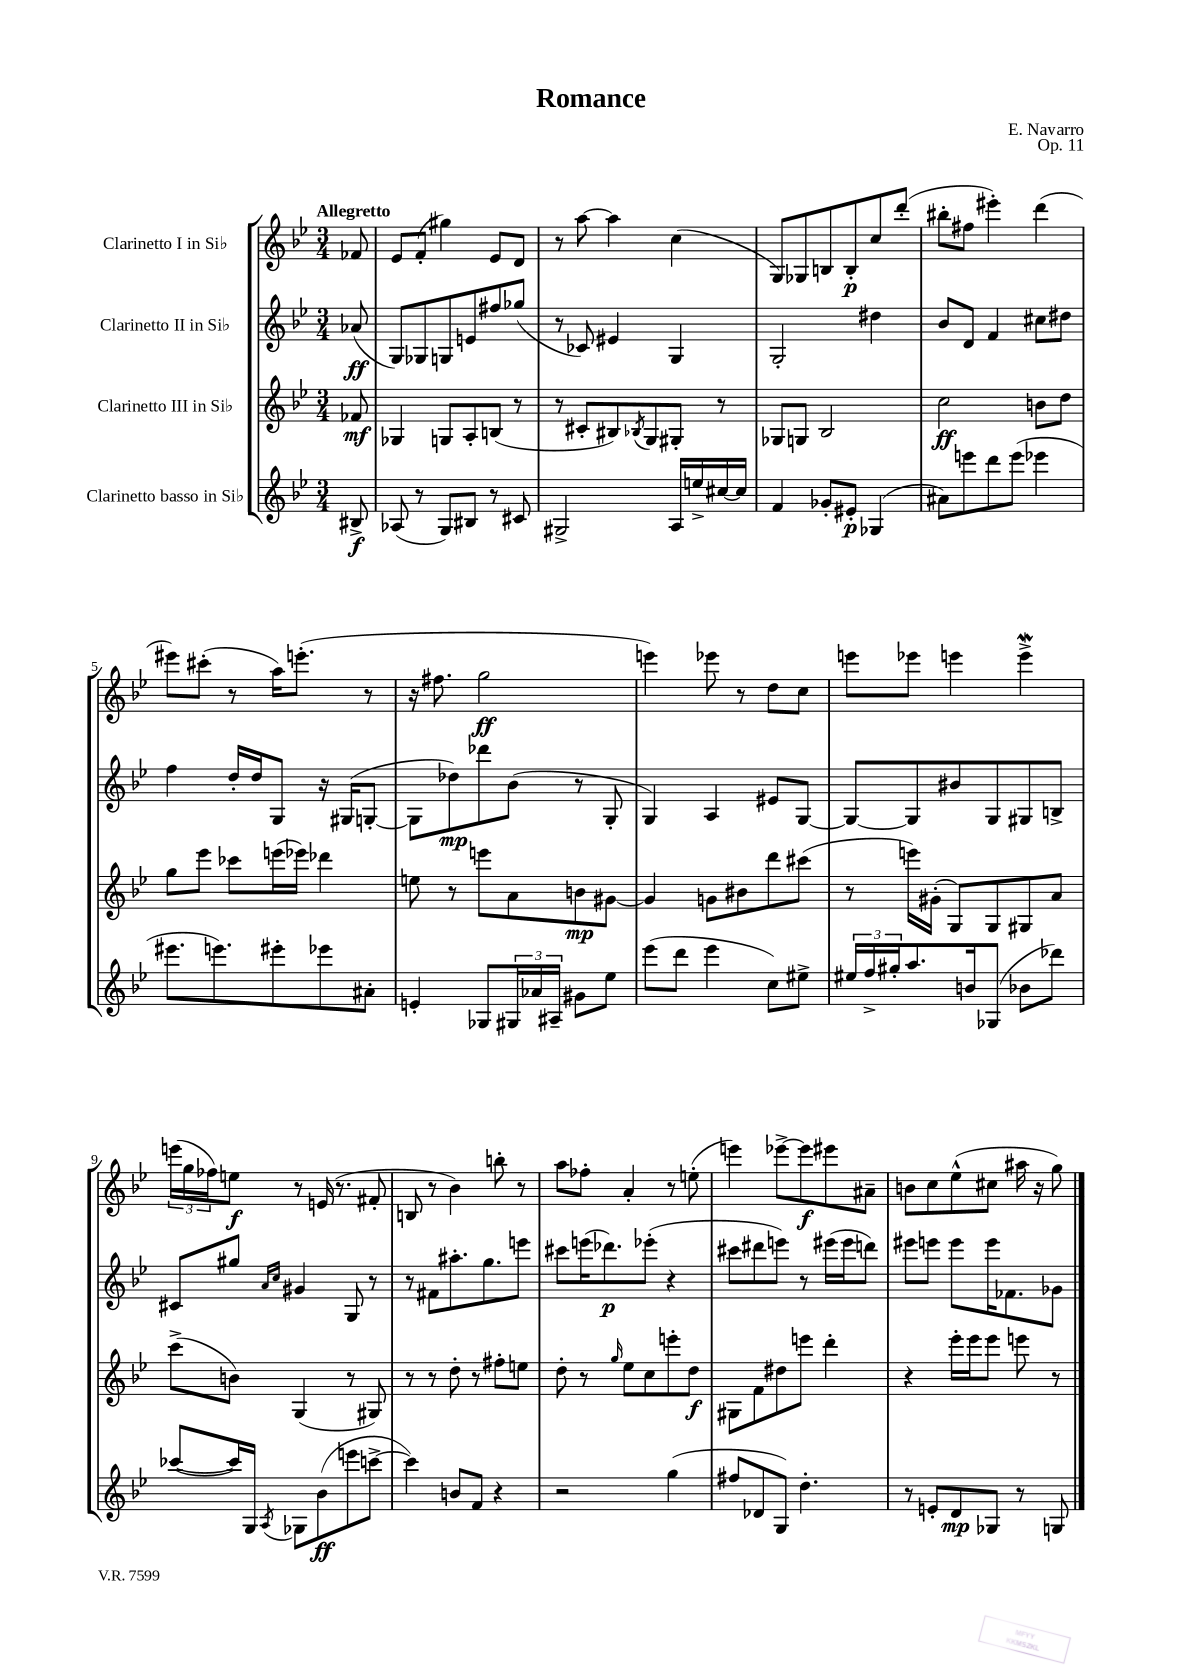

**kern	**dynam	**kern	**dynam	**kern	**dynam	**kern	**dynam
*part4	*part4	*part3	*part3	*part2	*part2	*part1	*part1
*staff4	*staff4	*staff3	*staff3	*staff2	*staff2	*staff1	*staff1
*I"Clarinetto basso in Si♭	*	*I"Clarinetto III in Si♭	*	*I"Clarinetto II in Si♭	*	*I"Clarinetto I in Si♭	*
*clefG2	*	*clefG2	*	*clefG2	*	*clefG2	*
*k[b-e-]	*	*k[b-e-]	*	*k[b-e-]	*	*k[b-e-]	*
*M3/4	*	*M3/4	*	*M3/4	*	*M3/4	*
=	=	=	=	=	=	=	=
!	!	!	!	!	!	!LO:TX:a:B:t=Allegretto	!
8B#X^/	f	8f-X/	mf	(8a-X/	ff	8f-X/	.
=1	=1	=1	=1	=1	=1	=1	=1
(8A-X/	.	4G-X/	.	8G/L)	.	8e-/L	.
8r	.	.	.	8G-X/	.	(8f'/J	.
8G/L)	.	8Gn/L	.	8Gn/	.	4gg#X\)	.
8B#X/J	.	8A'/	.	8en/	.	.	.
8r	.	(8Bn/J	.	8ff#X/	.	8e-/L	.
8c#X/	.	8r	.	(8gg-X/J	.	8d/J	.
=2	=2	=2	=2	=2	=2	=2	=2
2G#X^/	.	8r	.	8r	.	8r	.
.	.	8c#X'/L	.	8c-X/)	.	[8aa\	.
.	.	8B#X/)	.	4e#X/	.	4aa\]	.
.	.	8qB-X/	.	.	.	.	.
.	.	8G/	.	.	.	.	.
16A/LL	.	8G#X'/J	.	4G/	.	(4cc\	.
16een^/	.	.	.	.	.	.	.
[16cc#X/	.	8r	.	.	.	.	.
16cc#/JJ]	.	.	.	.	.	.	.
=3	=3	=3	=3	=3	=3	=3	=3
4f/	.	8G-X/L	.	2G'/	.	8G/L)	.
.	.	8Gn/J	.	.	.	8G-X/	.
8g-X'/L	.	2B-/	.	.	.	8Bn/	.
8e#X'/J	p	.	.	.	.	8B'/	p
(4G-X/	.	.	.	4dd#X\	.	8cc/	.
.	.	.	.	.	.	(8ddd'/J	.
=4	=4	=4	=4	=4	=4	=4	=4
8a#X\L)	.	2cc\	ff	8b-/L	.	8bb#X'\L	.
8eeen\	.	.	.	8d/J	.	8ff#X\J	.
8ddd\	.	.	.	4f/	.	4eee#X'\)	.
(8eee\J	.	.	.	.	.	.	.
4eee-X\	.	8bn\L	.	8cc#X\L	.	(4ddd\	.
.	.	8dd\J	.	8dd#X\J	.	.	.
!!LO:LB:g=z
=5	=5	=5	=5	=5	=5	=5	=5
8.eee#X\L	.	8gg\L	.	4ff\	.	8eee#X\L)	.
.	.	8eee-\J	.	.	.	(8ccc#X'\J	.
8.eeen\)	.	.	.	.	.	.	.
.	.	8ccc-X\L	.	16dd'/LL	.	8r	.
.	.	.	.	16dd/J	.	.	.
8eee#X'\	.	(16eeen\L	.	8G/J	.	16aa\KL)	.
.	.	16eee-X\JJ)	.	.	.	(8.eeen'\J	.
8eee-X\	.	4ddd-X\	.	16r	.	.	.
.	.	.	.	(16G#X/KL	.	.	.
8a#X'\J	.	.	.	[8Gn'/J	.	8r	.
=6	=6	=6	=6	=6	=6	=6	=6
4en'/	.	8een\	.	8G\L]	.	16r	.
.	.	.	.	.	.	8.ff#X\	.
.	.	8r	.	8dd-X\)	mp	.	.
8G-X/L	.	8eeen\L	.	8ddd-X\	.	2gg\	ff
24G#X/L	.	8a\	.	(8b-\J	.	.	.
24a-X/	.	.	.	.	.	.	.
24A#X~/JJ	.	.	.	.	.	.	.
8g#X\L	.	8bn\	mp	8r	.	.	.
8ee-\J	.	[8g#X\J	.	8G'/	.	.	.
=7	=7	=7	=7	=7	=7	=7	=7
(8eee-\L	.	4g#/]	.	4G/)	.	4eeen\)	.
8ddd\J	.	.	.	.	.	.	.
4eee-\	.	8gn\L	.	4A/	.	8eee-X\	.
.	.	8b#X\	.	.	.	8r	.
8cc\L)	.	8ddd\	.	8e#X/L	.	8dd\L	.
8ee#X^\J	.	(8ccc#X\J	.	[8G/J	.	8cc\J	.
=8	=8	=8	=8	=8	=8	=8	=8
24ee#X/LL	.	8r	.	8G/L_	.	8eeen\L	.
24ff^/	.	.	.	.	.	.	.
24gg#X'/J	.	.	.	.	.	.	.
8.aa/	.	16eeen\LL)	.	8G/]	.	8eee-X\J	.
.	.	(16g#X'\JJ	.	.	.	.	.
.	.	8G/L)	.	8b#X/	.	4eeen\	.
16bn/k	.	.	.	.	.	.	.
(8G-X/J	.	8G/	.	8G/	.	.	.
8b-X\L	.	8G#X/	.	8G#X/	.	4eeeW^\	.
8ddd-X\J)	.	8a/J	.	8Bn^/J	.	.	.
!!LO:LB:g=z
=9	=9	=9	=9	=9	=9	=9	=9
([8ccc-X/L	.	(8ccc^\L	.	8c#X/L	.	(24eeen\LL	.
.	.	.	.	.	.	24gg\	.
.	.	.	.	.	.	24ff-X\J)	.
16ccc-/L])	.	8bn\J)	.	8gg#X/J	.	8een\J	f
16G/JJ	.	.	.	.	.	.	.
.	.	.	.	16qqa/LL	.	.	.
8qA/	.	.	.	16qqcc/JJ	.	.	.
8G-X\L	.	(4G/	.	4g#X/	.	8r	.
(8b-\	ff	.	.	.	.	(16en/	.
.	.	.	.	.	.	8.r	.
8eeen\	.	8r	.	8G/	.	.	.
[8cccn^\J	.	8G#X/)	.	8r	.	8f#X'/	.
=10	=10	=10	=10	=10	=10	=10	=10
4ccc\])	.	8r	.	8r	.	8Bn/	.
.	.	8r	.	8f#X\L	.	8r	.
8bn/L	.	8dd'\	.	8.aa#X'\	.	4b-\)	.
8f/J	.	8r	.	.	.	.	.
.	.	.	.	8.gg\	.	.	.
4r	.	8ff#X'\L	.	.	.	8bbn'\	.
.	.	8een\J	.	8eeen\J	.	8r	.
=11	=11	=11	=11	=11	=11	=11	=11
2r	.	8dd'\	.	8ccc#X\L	.	8aa\L	.
.	.	8r	.	(16eeen\K	.	8ff-X'\J	.
.	.	.	.	8.ddd-X\)	p	.	.
.	.	16qqgg/	.	.	.	.	.
.	.	8ee-\L	.	.	.	4a'/	.
.	.	8cc\	.	(8eee-X'\J	.	.	.
(4gg\	.	8eeen'\	.	4r	.	8r	.
.	.	8dd\J	f	.	.	(8een'\	.
=12	=12	=12	=12	=12	=12	=12	=12
8ff#X/L	.	8G#X\L	.	8ccc#X\L	.	4eeen\)	.
8d-X/	.	8f\	.	8ddd#X\	.	.	.
8G/J)	.	8dd#X\	.	8eeen\J)	.	[8eee-X^\L	.
4.dd'\	.	8eeen\J	.	8r	.	8eee-\]	f
.	.	4ddd'\	.	(16eee#X\LL	.	8eee#X\	.
.	.	.	.	16eee#\J	.	.	.
.	.	.	.	8dddn\J)	.	8a#X~\J	.
=13	=13	=13	=13	=13	=13	=13	=13
8r	.	4r	.	8eee#X\L	.	8bn\L	.
8en'/L	.	.	.	8eeen\J	.	8cc\	.
8d/	mp	16eee-'\LL	.	8eee\L	.	(8ee-^^\	.
.	.	16eee-\J	.	.	.	.	.
8G-X/J	.	8eee-\J	.	16eee\K	.	8cc#X\J	.
.	.	.	.	8.f-X\	.	.	.
8r	.	8eeen\	.	.	.	16aa#X\	.
.	.	.	.	.	.	16r	.
8Gn/	.	8r	.	8g-X\J	.	8gg\)	.
==	==	==	==	==	==	==	==
*-	*-	*-	*-	*-	*-	*-	*-
